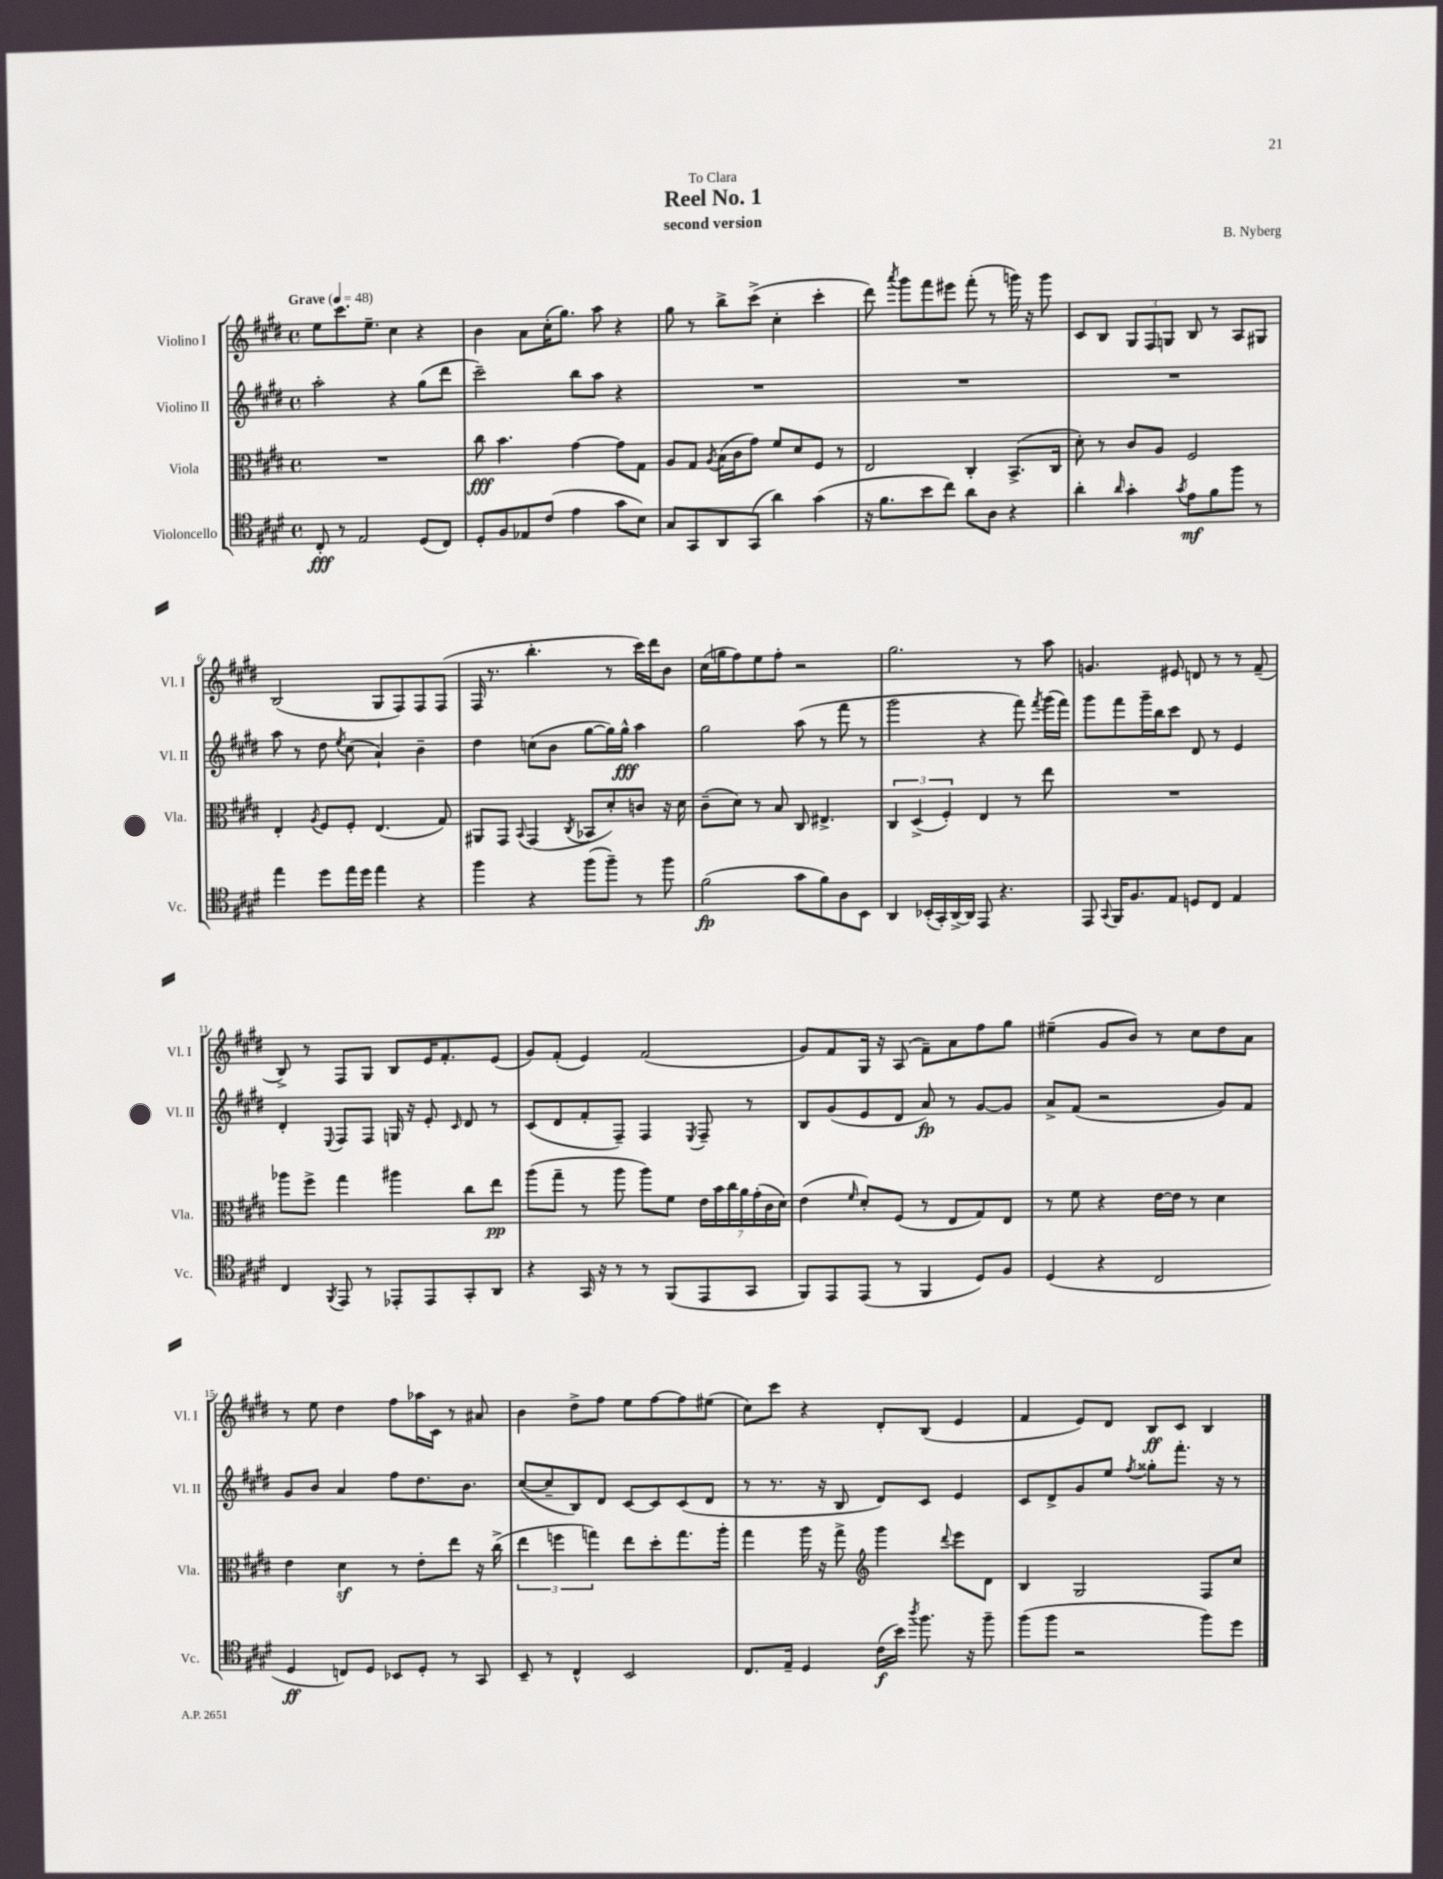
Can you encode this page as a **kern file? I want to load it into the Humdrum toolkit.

**kern	**dynam	**kern	**dynam	**kern	**dynam	**kern	**dynam
*part4	*part4	*part3	*part3	*part2	*part2	*part1	*part1
*staff4	*staff4	*staff3	*staff3	*staff2	*staff2	*staff1	*staff1
*I"Violoncello	*	*I"Viola	*	*I"Violino II	*	*I"Violino I	*
*I'Vc.	*	*I'Vla.	*	*I'Vl. II	*	*I'Vl. I	*
*clefC4	*	*clefC3	*	*clefG2	*	*clefG2	*
*k[f#c#g#d#]	*	*k[f#c#g#d#]	*	*k[f#c#g#d#]	*	*k[f#c#g#d#]	*
*M4/4	*	*M4/4	*	*M4/4	*	*M4/4	*
*met(c)	*	*met(c)	*	*met(c)	*	*met(c)	*
*MM48	*	*MM48	*	*MM48	*	*MM48	*
=1	=1	=1	=1	=1	=1	=1	=1
!	!	!	!	!	!	!LO:TX:a:B:t=Grave	!
8C#'/	fff	1r	.	2aa'\	.	8ee\L	.
8r	.	.	.	.	.	8.ccc#\	.
2E/	.	.	.	.	.	.	.
.	.	.	.	.	.	8.ee~\J	.
.	.	.	.	4r	.	4cc#\	.
(8D#/L	.	.	.	(8gg#\L	.	4r	.
8C#/J)	.	.	.	8ddd#\J	.	.	.
=2	=2	=2	=2	=2	=2	=2	=2
8D#'/L	.	8cc#\	fff	2ccc#~\)	.	4b\	.
8F#/	.	4.b\	.	.	.	.	.
8E-X/	.	.	.	.	.	8a\L	.
(8c#/J	.	.	.	.	.	(16cc#'\K	.
.	.	.	.	.	.	8.gg#\J)	.
4e\	.	[4g#\	.	8bb\L	.	.	.
.	.	.	.	8aa\J	.	8aa\	.
8g#\L	.	8g#\L]	.	4r	.	4r	.
8B\J)	.	8G#\J	.	.	.	.	.
=3	=3	=3	=3	=3	=3	=3	=3
8G#/L	.	8A/L	.	1r	.	8gg#\	.
8GG#/	.	8G#/J	.	.	.	8r	.
.	.	8qA/	.	.	.	.	.
8AA/	.	(16B\LL	.	.	.	8bb^\L	.
.	.	16c#\J	.	.	.	.	.
(8GG#/J	.	8g#\J)	.	.	.	(8ccc#^\J	.
4a\)	.	8f#/L	.	.	.	4cc#'\	.
.	.	8d#/	.	.	.	.	.
(4g#\	.	8F#/J	.	.	.	4ccc#'\	.
.	.	8r	.	.	.	.	.
=4	=4	=4	=4	=4	=4	=4	=4
16r	.	2E/	.	1r	.	8ddd#\)	.
8.f#\L	.	.	.	.	.	.	.
.	.	.	.	.	.	8qaaa/	.
.	.	.	.	.	.	8ggg#\L	.
8b\	.	.	.	.	.	8fff#\	.
8cc#\J)	.	.	.	.	.	8eee#X\J	.
8a\L	.	4C#'/	.	.	.	(8fff#'\	.
8A\J	.	.	.	.	.	8r	.
4r	.	(8.BB^/L	.	.	.	16gggn\)	.
.	.	.	.	.	.	16r	.
.	.	.	.	.	.	8ggg\	.
.	.	16C#/Jk	.	.	.	.	.
=5	=5	=5	=5	=5	=5	=5	=5
4a'\	.	8d#'\)	.	1r	.	8c#/L	.
.	.	8r	.	.	.	8B/J	.
16qqa/	.	.	.	.	.	.	.
4g#'\	.	8c#/L	.	.	.	12G#/L	.
.	.	.	.	.	.	12F#/	.
.	.	8A/J	.	.	.	.	.
.	.	.	.	.	.	12Gn/J	.
8qg#/	.	.	.	.	.	.	.
8e\L	mf	2F#/	.	.	.	8B/	.
8f#\	.	.	.	.	.	8r	.
8ff#\J	.	.	.	.	.	8A/L	.
8r	.	.	.	.	.	8G#X/J	.
!!LO:LB:g=z
=6	=6	=6	=6	=6	=6	=6	=6
4ee\	.	4E'/	.	8aa\	.	(2B/	.
.	.	.	.	8r	.	.	.
.	.	8qA/	.	.	.	.	.
8dd#\L	.	8F#/L	.	8dd#\	.	.	.
.	.	.	.	8qee/	.	.	.
16ee\L	.	8F#'/J	.	(8cc#\	.	.	.
16dd#\JJ	.	.	.	.	.	.	.
4ee\	.	(4.E/	.	4a`/)	.	8G#/L	.
.	.	.	.	.	.	8F#/)	.
4r	.	.	.	4b~\	.	8F#/	.
.	.	8G#/)	.	.	.	(8F#/J	.
=7	=7	=7	=7	=7	=7	=7	=7
4ff#\	.	8AA#X/L	.	4dd#\	.	16F#/	.
.	.	.	.	.	.	8.r	.
.	.	8GG#/J	.	.	.	.	.
.	.	8qqBB/	.	.	.	.	.
4r	.	(4GG#/	.	(8ccn\L	.	4.bb'\	.
.	.	.	.	8b\J	.	.	.
.	.	8qC#/	.	.	.	.	.
(8ff#\L	.	8BB-X/L	.	[8gg#\L	.	.	.
8ff#~\J)	.	8d#'/)	.	16gg#\L])	.	8r	.
.	.	.	.	16gg#^^\JJ	fff	.	.
8r	.	8cn/J	.	4aa\	.	16ccc#\LL)	.
.	.	.	.	.	.	16ddd#\J	.
8ff#\	.	16r	.	.	.	8b\J	.
.	.	16d#\	.	.	.	.	.
=8	=8	=8	=8	=8	=8	=8	=8
(2f#\	fp	(8c#~\L	.	2gg#\	.	(16cc#\LL	.
.	.	.	.	.	.	16ggn\J	.
.	.	8d#\J)	.	.	.	8ff#\)	.
.	.	8r	.	.	.	8ee\	.
.	.	8B/	.	.	.	8ff#'\J	.
8g#\L	.	8C#/	.	(8aa\	.	2r	.
8f#\)	.	4.E#X^/	.	8r	.	.	.
8A\	.	.	.	8fff#\	.	.	.
8BB\J	.	.	.	8r	.	.	.
=9	=9	=9	=9	=9	=9	=9	=9
4AA/	.	6C#/	.	2ggg#\	.	2.gg#\	.
.	.	(6D#^/	.	.	.	.	.
(16BB-X'/LL	.	.	.	.	.	.	.
16GG#'/)	.	.	.	.	.	.	.
.	.	6F#'/)	.	.	.	.	.
[16AA^/	.	.	.	.	.	.	.
16AA/JJ]	.	.	.	.	.	.	.
8EE/	.	4E/	.	4r	.	.	.
4.r	.	.	.	.	.	.	.
.	.	8r	.	8fff#\)	.	8r	.
.	.	.	.	8qfff#/	.	.	.
.	.	8ee\	.	(16ggg#\LL	.	8aa\	.
.	.	.	.	16fff#\JJ)	.	.	.
=10	=10	=10	=10	=10	=10	=10	=10
8EE/	.	1r	.	8ggg#\L	.	4.gn/	.
8qqGG#/	.	.	.	.	.	.	.
16FF#/KL	.	.	.	8fff#\	.	.	.
8.F#/	.	.	.	.	.	.	.
.	.	.	.	16ggg#~\L	.	.	.
.	.	.	.	16bb\J	.	.	.
8E/J	.	.	.	8ccc#\J	.	8e#X/	.
8Dn/L	.	.	.	8d#/	.	8dn/	.
8C#/J	.	.	.	8r	.	8r	.
4E/	.	.	.	4e/	.	8r	.
.	.	.	.	.	.	(8f#~/	.
!!LO:LB:g=z
=11	=11	=11	=11	=11	=11	=11	=11
4C#/	.	8aa-X\L	.	4d#'/	.	8B^/)	.
.	.	8ff#^\J	.	.	.	8r	.
8qFF#/	.	.	.	8qqE/	.	.	.
8EE/	.	4gg#\	.	8F#/L	.	8F#/L	.
8r	.	.	.	8F#/J	.	8G#/J	.
8EE-X'/L	.	4aa#X\	.	16Gn/	.	8B/L	.
.	.	.	.	16r	.	.	.
8EE-/	.	.	.	8e'/	.	16e/K	.
.	.	.	.	.	.	8.f#'/	.
.	.	.	.	16qqc#/	.	.	.
8GG#'/	.	8cc#\L	.	8d#/	.	.	.
8AA/J	.	8ee\J	pp	8r	.	(8e/J	.
=12	=12	=12	=12	=12	=12	=12	=12
4r	.	(8aa\L	.	(8c#/L	.	8g#/L)	.
.	.	8gg#~\J	.	8d#/	.	(8f#'/J	.
16GG#/	.	8r	.	8f#'/	.	4e/)	.
16r	.	.	.	.	.	.	.
8r	.	8aa\	.	8F#~/J)	.	.	.
8r	.	8aa\L)	.	4F#/	.	(2f#/	.
(8FF#/L	.	8f#\J	.	.	.	.	.
.	.	.	.	8qE/	.	.	.
8EE/	.	28e\LL	.	8F#~/	.	.	.
.	.	28b\	.	.	.	.	.
.	.	28cc#\	.	.	.	.	.
.	.	28a\	.	.	.	.	.
8GG#/J	.	.	.	8r	.	.	.
.	.	(28g#'\	.	.	.	.	.
.	.	28c#\	.	.	.	.	.
.	.	28d#\JJ)	.	.	.	.	.
=13	=13	=13	=13	=13	=13	=13	=13
8FF#/L)	.	(4e\	.	8B/L	.	8g#/L)	.
8EE/	.	.	.	(8g#/	.	8f#/	.
.	.	16qqf#/	.	.	.	.	.
(8EE/J	.	8d#'/L)	.	8e/	.	16G#/Jk	.
.	.	.	.	.	.	16r	.
8r	.	(8F#/J	.	8d#/J	.	(8A/	.
4FF#/	.	8r	.	8a/)	fp	8f#~\L)	.
.	.	8E/L	.	8r	.	8a\	.
8D#/L)	.	8G#/)	.	[8g#/L	.	8ff#\	.
8F#/J	.	8E/J	.	8g#/J]	.	8gg#\J	.
=14	=14	=14	=14	=14	=14	=14	=14
(4D#/	.	8r	.	8a^/L	.	(4ee#X~\	.
.	.	8f#\	.	(8f#/J	.	.	.
4r	.	4r	.	2r	.	8g#/L	.
.	.	.	.	.	.	8b/J)	.
2C#/	.	[16e\LL	.	.	.	8r	.
.	.	16e\JJ]	.	.	.	.	.
.	.	8r	.	.	.	8cc#\L	.
.	.	4d#\	.	8g#/L)	.	8dd#\	.
.	.	.	.	8f#/J	.	8a\J	.
!!LO:LB:g=z
=15	=15	=15	=15	=15	=15	=15	=15
4D#/	ff	4e\	.	8g#/L	.	8r	.
.	.	.	.	8b/J	.	8ee\	.
8Cn/L)	.	4d#z\	.	4a/	.	4dd#\	.
8D#/J	.	.	.	.	.	.	.
8BB-X/L	.	8r	.	8ff#\L	.	8ff#\L	.
8D#'/J	.	8e'\L	.	8.dd#\	.	16aa-X\L	.
.	.	.	.	.	.	16c#\JJ	.
8r	.	8ee\J	.	.	.	8r	.
.	.	.	.	8.b\J	.	.	.
8GG#/	.	16r	.	.	.	8a#X/	.
.	.	(16cc#^\	.	.	.	.	.
=16	=16	=16	=16	=16	=16	=16	=16
8BB~/	.	6ee\	.	([8cc#/L	.	4b\	.
8r	.	.	.	8cc#~/]	.	.	.
.	.	6ffn\	.	.	.	.	.
4C#^^/	.	.	.	8B/)	.	8dd#^\L	.
.	.	6ggn\)	.	.	.	.	.
.	.	.	.	8d#/J	.	8ff#\J	.
2BB/	.	8ee\L	.	[8c#/L	.	8ee\L	.
.	.	8dd#'\	.	8c#/]	.	[8ff#\	.
.	.	8.gg\	.	(8c#/	.	8ff#\]	.
.	.	.	.	8d#/J	.	(8ee#X\J	.
.	.	16aa'\Jk	.	.	.	.	.
=17	=17	=17	=17	=17	=17	=17	=17
8.C#/L	.	4gg#\	.	8r	.	8cc#\L)	.
.	.	.	.	8.r	.	8ccc#\J	.
16E~/Jk	.	.	.	.	.	.	.
4D#/	.	16aa\	.	.	.	4r	.
.	.	16r	.	16r	.	.	.
.	.	8gg#^\	.	8B/	.	.	.
*	*	*clefG2	*	*	*	*	*
(16c#\LL	f	4ggg#\	.	8d#/L)	.	8d#'/L	.
16b\JJ)	.	.	.	.	.	.	.
8qaa/	.	.	.	.	.	.	.
8.ff#\	.	.	.	8c#/J	.	(8B/J	.
.	.	8qqddd#/	.	.	.	.	.
.	.	8eee\L	.	4e/	.	4e/	.
16r	.	.	.	.	.	.	.
8ff#~\	.	8d#\J	.	.	.	.	.
=18	=18	=18	=18	=18	=18	=18	=18
(8ff#\L	.	4B/	.	8c#/L	.	4f#/	.
8ff#\J	.	.	.	8d#^/	.	.	.
2r	.	2G#/	.	8g#/	.	8e/L)	.
.	.	.	.	8ee/J	.	8d#/J	.
.	.	.	.	8qff#/	.	.	.
.	.	.	.	8gg##X'\L	.	8B/L	ff
.	.	.	.	8.fff#'\J	.	8c#/J	.
8ff#\L)	.	8F#/L	.	.	.	4B/	.
.	.	.	.	16r	.	.	.
8dd#\J	.	8cc#/J	.	8r	.	.	.
==	==	==	==	==	==	==	==
*-	*-	*-	*-	*-	*-	*-	*-
